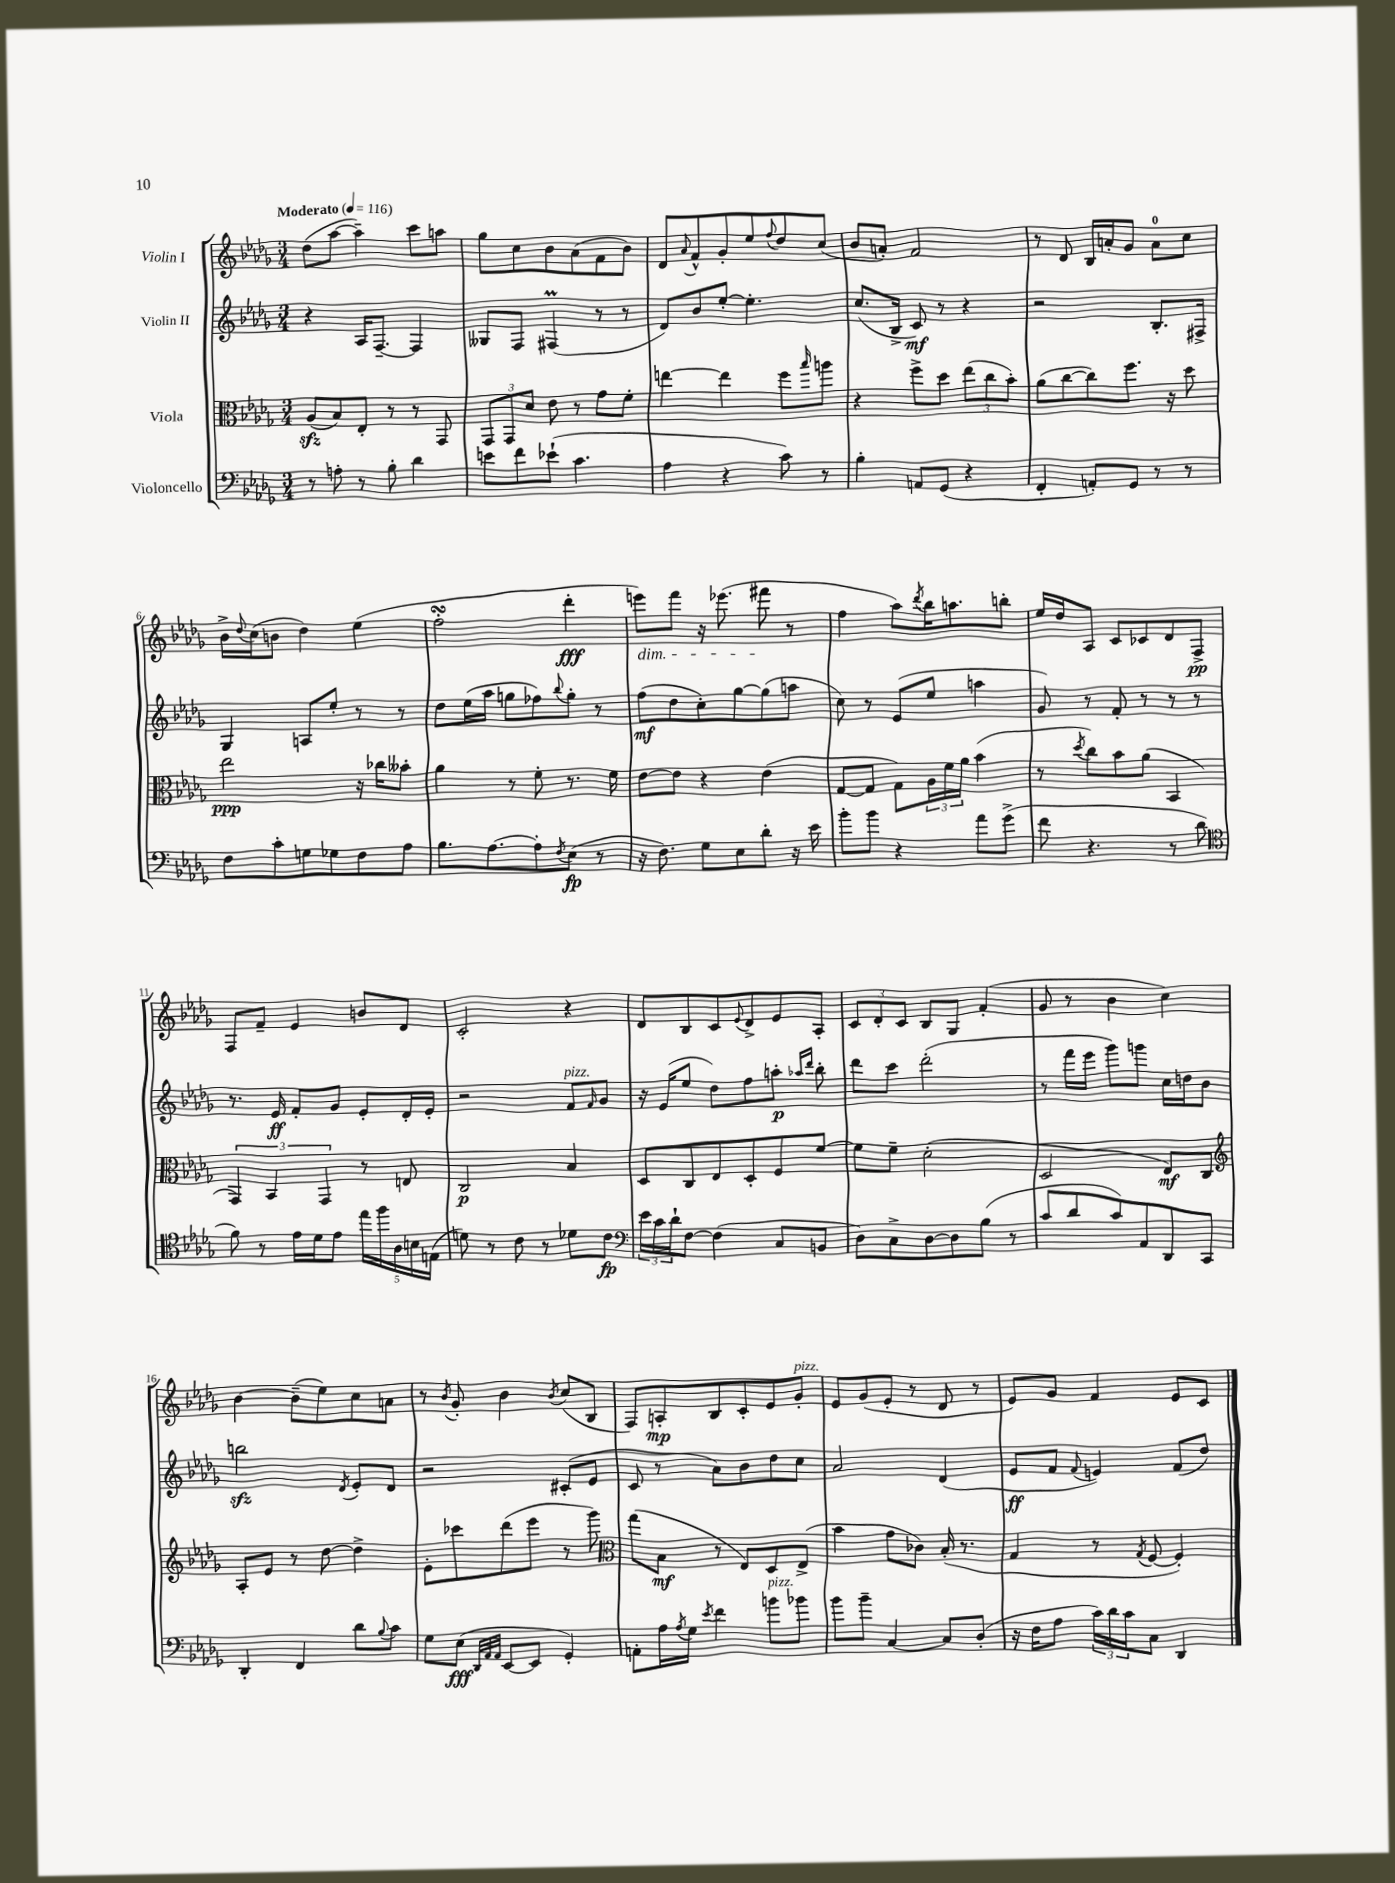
<<
\new StaffGroup <<
\new Staff = "s0" \with { instrumentName = "Violin I" } {
    \clef treble \key des \major \numericTimeSignature \time 3/4 \tempo "Moderato" 4 = 116
    des''8( aes''8~ aes''4--) c'''8 a''8 |
    ges''8 c''8 bes'8 aes'8( f'8 bes'8) |
    des'8 \appoggiatura { aes'8 } f'8-^ ges'8-. ees''8 \appoggiatura { f''8 } des''8 c''8( |
    bes'8 a'8-.) f'2 |
    r8 des'8 bes16 a'16-. ges'8 a'8-0 c''8 |
    bes'16-> \appoggiatura { des''8 } c''16( b'8 des''4) ees''4( |
    f''2-.\turn des'''4-.\fff |
    e'''8\dim) f'''8 r16 ees'''8.( fis'''8\! r8 |
    f''4 aes''8) \acciaccatura { des'''8 } bes''16 a''8. b''8-. |
    ees''16 des''16 aes8 c'8 ces'8 des'8 f8->\pp |
    f8 f'8-- ees'4 b'8 des'8 |
    c'2-. r4 |
    des'8 bes8 c'8 \appoggiatura { ees'8 } des'8-> ees'8 aes8-. |
    \tuplet 3/2 { c'8 des'8-. c'8 } bes8 ges8 f'4-.( |
    ges'8 r8 bes'4 c''4) |
    bes'4~ bes'8--( ees''8) c''8 a'8 |
    r8 \acciaccatura { bes'8 } ges'8-. bes'4 \acciaccatura { bes'8 } c''8( bes8 |
    f8) a8-.\mp bes8 c'8-. ees'8 ges'8-.^\markup { \italic "pizz." } |
    ees'8 ges'8( ees'8-. r8 des'8 r8 |
    ees'8) ges'8 f'4 ees'8 c'8 \bar "|." |
}
\new Staff = "s1" \with { instrumentName = "Violin II" } {
    \clef treble \key des \major \numericTimeSignature \time 3/4
    r4 aes16 f8.~-- f4 |
    geses8 f8 fis4\prall( r8 r8 |
    des'8) bes'8 ees''8~-. ees''4.-. |
    c''8.( bes16-> c'8\mf) r8 r4 |
    r2 bes8.-. fis16-> |
    ges4 a8 ees''8-. r8 r8 |
    des''8 ees''16( aes''16 g''8 fes''8) \appoggiatura { bes''8 } g''8-. r8 |
    f''8\mf( des''8 c''8-.) ges''8~ ges''8( a''8 |
    c''8) r8 ees'8( ees''8 a''4 |
    ges'8) r8 f'8-. r8 r8 r8 |
    r8. ees'16\ff f'8-. ges'8 ees'8-. des'16-. ees'16-. |
    r2 f'8^\markup { \italic "pizz." } \grace { f'16 } ges'8 |
    r16 ees'16( ees''8 des''8) f''8 a''8-.\p \grace { aes''16 des'''16 } bes''8-. |
    des'''8 c'''8 des'''2-.( |
    r8 f'''16 ees'''16 ges'''8) g'''8 c''16 d''16 bes'8 |
    b''2\sfz \acciaccatura { des'8 } ees'8-. des'8 |
    r2 cis'8-.( ees'8 |
    c'8 r8 aes'8) bes'8 des''8 c''8 |
    aes'2 des'4( |
    ees'8\ff f'8 \appoggiatura { f'8 } e'4) f'8( des''8) \bar "|." |
}
\new Staff = "s2" \with { instrumentName = "Viola" } {
    \clef alto \key des \major \numericTimeSignature \time 3/4
    aes8\sfz( bes8) ees8-. r8 r8 ges,8 |
    \tuplet 3/2 { ges,8 ges,8 des'8 } ees'8 r8 ges'8 f'8-. |
    e''4~ e''4 f''8 \grace { bes''16 } a''8 |
    r4 f''8-> des''8 \tuplet 3/2 { ees''8( c''8 bes'8-.) } |
    aes'8( c''8~ c''8) f''8. r16 des''8 |
    ees''2\ppp r16 ces''16 beses'8-. |
    aes'4 r8 f'8-. r8. f'16 |
    ees'8~ ees'8 r4 ees'4( |
    ges8~ ges8 ges8) \tuplet 3/2 { aes16 f'16 aes'16 } bes'4( |
    r8 \acciaccatura { des''8 } c''8) bes'8 aes'8( bes,4 |
    \tuplet 3/2 { ges,4) bes,4 ges,4 } r8 e8 |
    c2\p bes4 |
    des8 c8 ees8 des8-. f8 f'8~ |
    f'8 f'8-- des'2-.( |
    des2 ees8\mf) c8 |
    \clef treble aes8-. ees'8 r8 des''8~ des''4-> |
    ees'8-. ces'''8 des'''8( ees'''8 r8 ges'''8) |
    \clef alto ges''8( bes8\mf r8 ees8) des8 ees8->( |
    bes'4 ges'8 ces'8) bes16-.( r8. |
    ges4 r8 \acciaccatura { ges8 } f8~ f4-.) \bar "|." |
}
\new Staff = "s3" \with { instrumentName = "Violoncello" } {
    \clef bass \key des \major \numericTimeSignature \time 3/4
    r8 a8-. r8 bes8-. des'4 |
    e'8 f'8 ees'8-!( c'4. |
    aes4 r4 c'8) r8 |
    bes4-. a,8 ges,8( r4 |
    f,4-. a,8-.) ges,8 r8 r8 |
    f8 c'8-. g8 ges8 f8 aes8 |
    bes8. aes8.~ aes8-. \acciaccatura { f8 } ees8\fp( r8 |
    r16 f8.) ges8 ees8 des'8-. r16 ees'16 |
    bes'8-. bes'8 r4 aes'8 ges'8->( |
    f'8 r4. r8 des'8 |
    \clef tenor f'8) r8 ees'16 des'16 ees'8 \tuplet 5/4 { ees''16 f''16 aes16 b16 e16( } |
    d'8) r8 c'8 r8 des'8 c'8\fp |
    \clef bass \tuplet 3/2 { ees'16 c'16 des'16-! } f8~ f4( c8 b,8 |
    des8) c8-> des8~ des8 bes8( r8 |
    c'8 des'8 c'8) aes,8 des,8 c,8 |
    des,4-. f,4 des'8 \appoggiatura { bes8 } c'8 |
    ges8 ees8\fff( \grace { des,32 aes,32 aes,32 } ees,8~ ees,8 ges,4-.) |
    a,8-. aes16 \acciaccatura { aes8 } ges16 \acciaccatura { ees'8 } f'4 b'8^\markup { \italic "pizz." } bes'8 |
    bes'8 bes'8-- c4~ c8 des8-.( |
    r16 f16 aes8 \tuplet 3/2 { c'16) des'16 c'16 } c8 des,4 \bar "|." |
}
>>
>>
